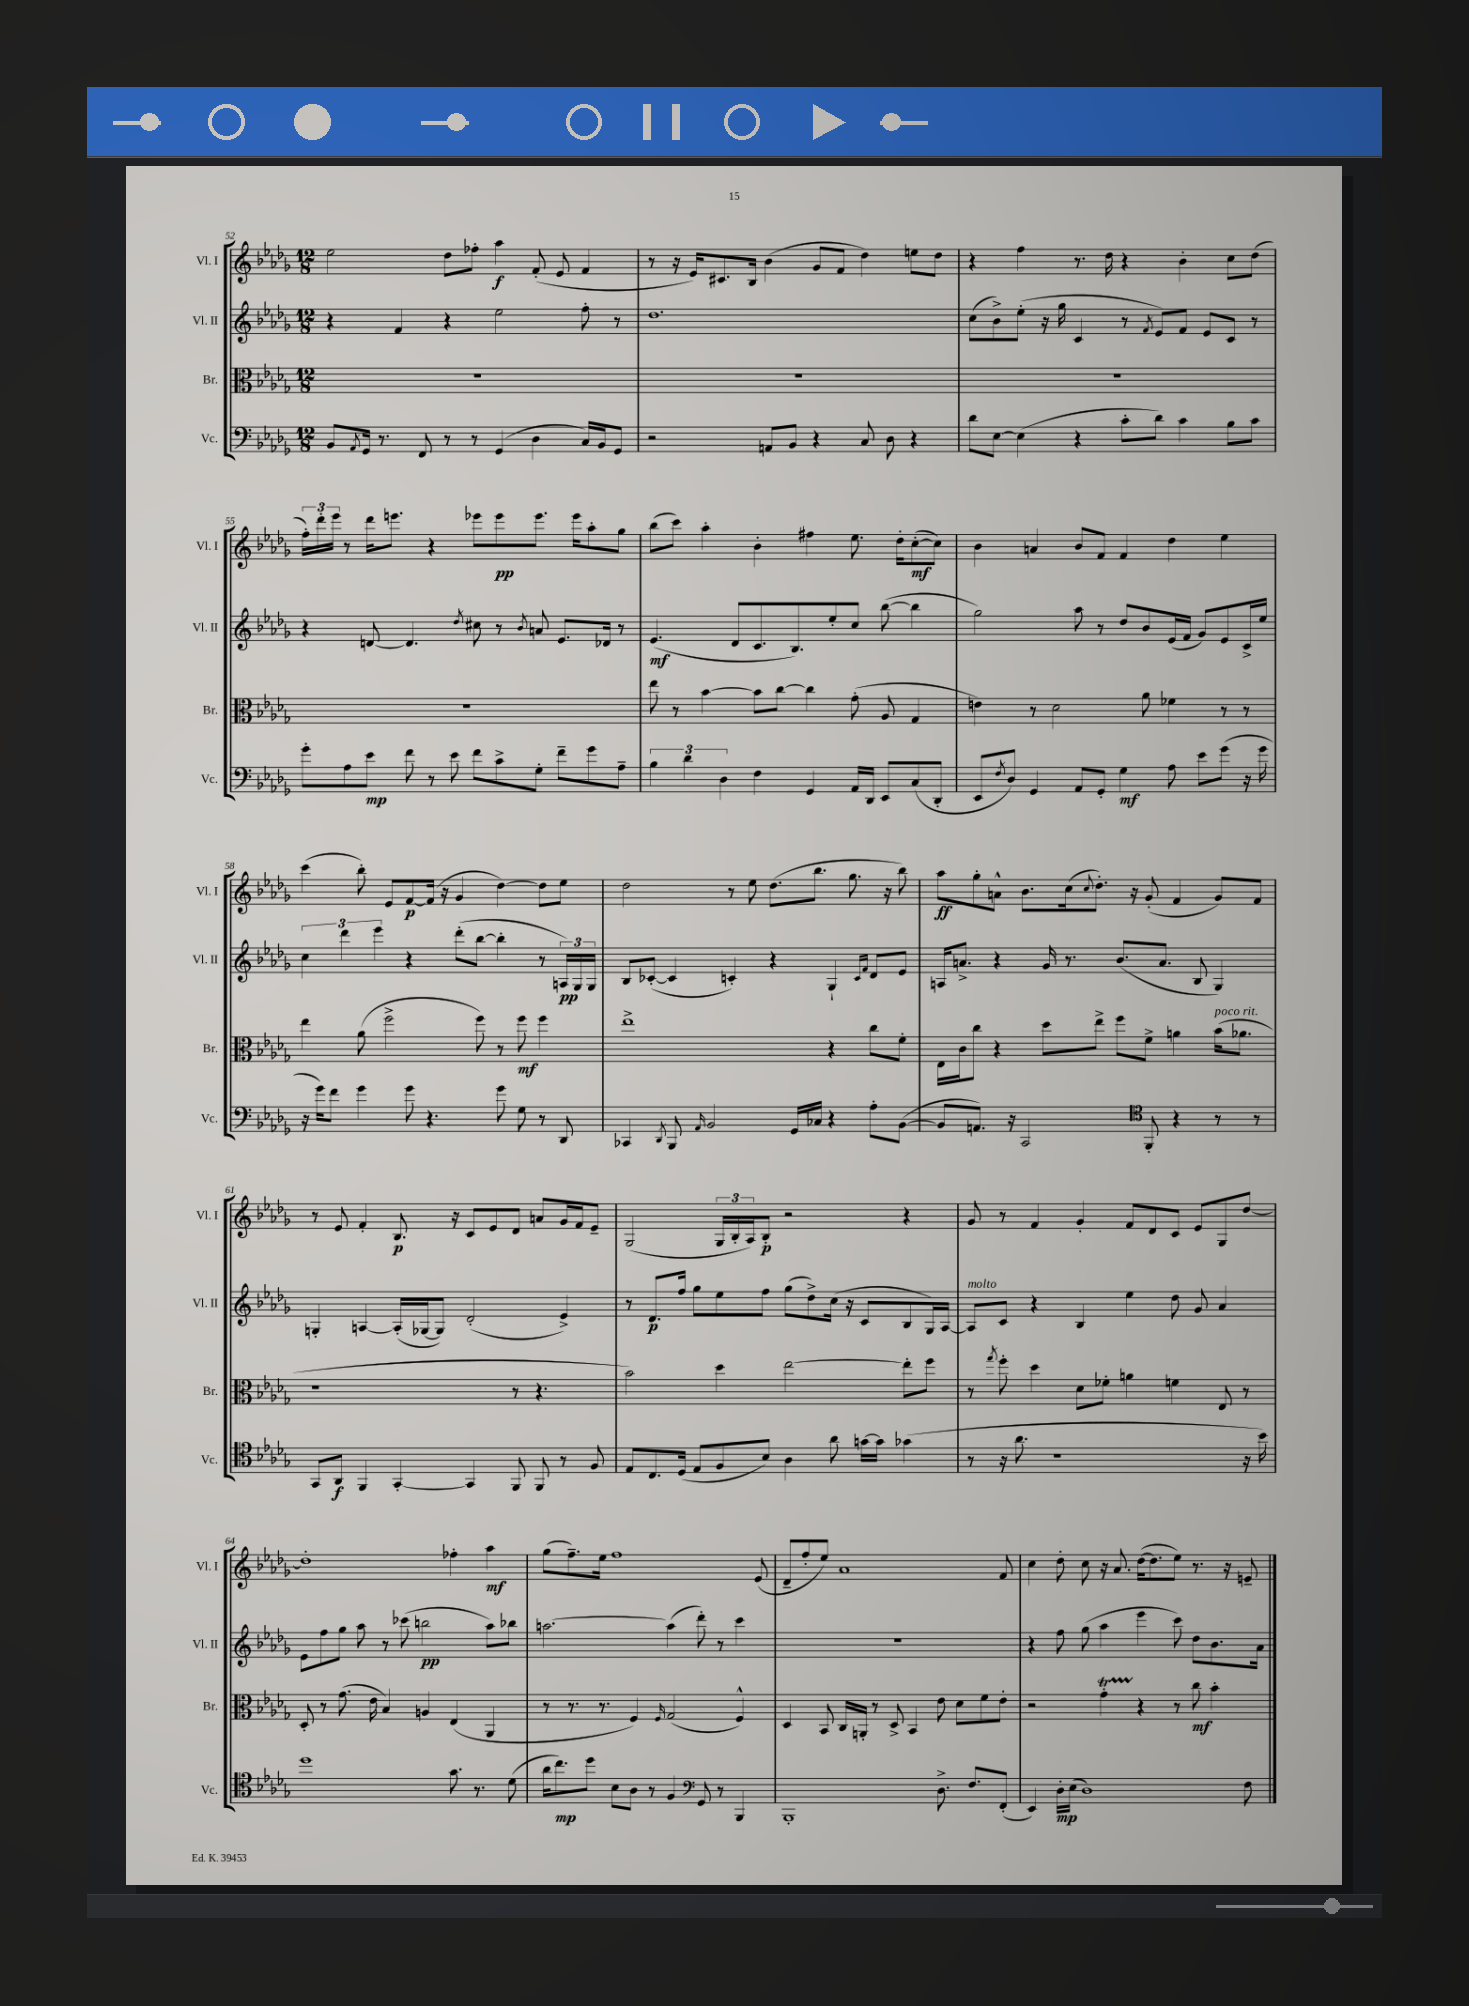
<<
\new StaffGroup <<
\new Staff = "s0" \with { instrumentName = "Vl. I" shortInstrumentName = "Vl. I" } {
    \clef treble \key des \major \numericTimeSignature \time 12/8
    ees''2 des''8 fes''8-. aes''4\f f'8-.( ees'8 f'4 |
    r8 r16 ees'16) cis'8. bes16 bes'4( ges'8 f'8 des''4) e''8 des''8 |
    r4 f''4 r8. des''16 r4 bes'4-. c''8 des''8( |
    \tuplet 3/2 { f''16-.) des'''16-. ees'''16 } r8 des'''16 e'''8. r4 ees'''8 ees'''8\pp ees'''8. ees'''16 aes''8-. ges''8 |
    bes''8( c'''8) aes''4-. bes'4-. fis''4 ees''8. des''16-. c''8~-.\mf( c''8) |
    bes'4 a'4 bes'8 f'8 f'4 des''4 ees''4 |
    c'''4( bes''8-.) ees'8 f'8~\p f'16( r16 ges'4 des''4~) des''8 ees''8 |
    des''2 r8 ees''8 des''8.( bes''8. ges''8. r16 bes''8) |
    aes''8\ff ges''8-. a'8-^ bes'8. c''16( \appoggiatura { c''8 } des''8.-.) r16 ges'8-.( f'4 ges'8) f'8 |
    r8 ees'8 f'4-. bes8.\p r16 c'8 ees'8 des'8 a'8 ges'16 f'16 ees'8-- |
    ges2( \tuplet 3/2 { ges16 bes16-. aes16) } bes8-.\p r2 r4 |
    ges'8 r8 f'4 ges'4-. f'8 des'8 c'8 ees'8 ges8 des''8~ |
    des''1-. fes''4-. aes''4\mf |
    ges''8( f''8.--) ees''16 f''1 ees'8( |
    des'8-- f''8-. ees''8) aes'1 f'8 |
    c''4 des''8-. c''8 r16 aes'8. des''16~( des''8. ees''8) r8. r16 e'8-- \bar "|." |
}
\new Staff = "s1" \with { instrumentName = "Vl. II" shortInstrumentName = "Vl. II" } {
    \clef treble \key des \major \numericTimeSignature \time 12/8
    r4 f'4 r4 ees''2 f''8-. r8 |
    des''1. |
    c''8( bes'8->) ees''8-.( r16 ges''16 c'4 r8 \acciaccatura { f'8 } ees'8) f'8 ees'8 c'8 r8 |
    r4 d'8~ d'4. \acciaccatura { des''8 } cis''8 r8 \acciaccatura { bes'8 } a'8 ees'8. des'16 r8 |
    ees'4.\mf( des'8 c'8. bes8.) ees''8-. c''8 bes''8~( bes''4 |
    ges''2) aes''8 r8 des''8 bes'8 ees'16( f'16 ges'8) ees'8 c'16-> ees''16 |
    \tuplet 3/2 { c''4 des'''4 ees'''4 } r4 des'''8-.( bes''8~ bes''4-. r8 \tuplet 3/2 { a16\pp) ges16 ges16 } |
    bes8 ces'8~-.( ces'4 c'4-.) r4 ges4-! \grace { c'16 f'16 } des'8 ees'8 |
    a16 a'8.-> r4 ges'16 r8. bes'8.( a'8. bes8 ges4) |
    g4-. a4~ a16-.( ges16~ ges8) des'2-.( ees'4->) |
    r8 des'8.\p f''16 ges''8 ees''8 f''8 ges''8( des''8->) c''16( r16 c'8 bes8 ges16) aes16~ |
    aes8^\markup { \italic "molto" } c'8 r4 bes4 ees''4 des''8 ges'8 aes'4 |
    ees'8 f''8 ges''8 aes''8 r8 ces'''8( b''2\pp aes''8) bes''8 |
    a''2.~ a''4( des'''8-.) r8 c'''4 |
    R1. |
    r4 f''8 ges''8( aes''4 ees'''4 c'''8) des''8 bes'8. aes'16 \bar "|." |
}
\new Staff = "s2" \with { instrumentName = "Br." shortInstrumentName = "Br." } {
    \clef alto \key des \major \numericTimeSignature \time 12/8
    R1. |
    R1. |
    R1. |
    R1. |
    ees''8 r8 bes'4~ bes'8 c''8~ c''4 ges'8-.( aes8 ges4 |
    e'4) r8 des'2 aes'8 fes'4 r8 r8 |
    ees''4 aes'8( f''2-> f''8) r8 f''8\mf f''4 |
    ees''1-> r4 c''8 f'8-. |
    ees16 c'16 c''8 r4 des''8 ees''8-> f''8 f'8-> a'4 bes'16^\markup { \italic "poco rit." }( aes'8. |
    r1 r8 r4. |
    bes'2) des''4 ees''2~ ees''8-. f''8 |
    r8 \acciaccatura { ges''8 } f''8-. des''4 des'8 fes'8-. a'4 f'4 ees8 r8 |
    des8-. r8 ges'8.( ees'16 bes4) a4 ees4( aes,4 |
    r8 r8. r8. f4) \grace { f16 } ges2( f4-^) |
    des4 bes,8 c16 a,16-. r8 des8-> bes,4 ees'8 des'8 f'8 ees'8-. |
    r2 ges'4-.\startTrillSpan r4\stopTrillSpan r8 c''8\mf bes'4-. \bar "|." |
}
\new Staff = "s3" \with { instrumentName = "Vc." shortInstrumentName = "Vc." } {
    \clef bass \key des \major \numericTimeSignature \time 12/8
    bes,8 \acciaccatura { aes,8 } ges,16 r8. f,8 r8 r8 ges,4( des4 c16) bes,16 ges,8 |
    r2 a,8 bes,8 r4 c8 des8 r4 |
    des'8 ees8~ ees4( r4 c'8-. des'8) c'4 bes8 c'8 |
    ges'8-. aes8 ees'8\mp f'8 r8 ees'8 f'8 c'8-> ges8-. f'8-- ges'8 aes8-- |
    \tuplet 3/2 { bes4 des'4 des4 } f4 ges,4 aes,16 des,16 ees,8 c8( des,8-. |
    ees,8 \acciaccatura { f8 } des8) ges,4 aes,8 ges,8-. ges4\mf aes8 ees'8 ges'8( r16 ges'16 |
    r16 ges'16) f'8 ges'4 ges'8 r4. ges'8 ges8 r8 des,8 |
    ces,4 \acciaccatura { des,8 } bes,,8 \grace { aes,16 } bes,2 ges,16 ces16 r4 aes8-. bes,8~( |
    bes,8 a,8.) r16 c,2 \clef tenor f,8-. r4 r8 r8 |
    ges,8 aes,8\f f,4 ges,4~-. ges,4 f,8 f,8 r8 f8 |
    ees8 c8. des16( ees8 f8 bes8) aes4 aes'8 g'16~ g'16 ges'4( |
    r8 r16 aes'8. r1 r16 bes'16) |
    des''1 ges'8. r8. des'8( |
    aes'16 c''8.\mp) des''8 bes8 aes8 r8 f4 \clef bass ges,8 r8 bes,,4 |
    bes,,1-. des8.-> f8. f,8-.( |
    ees,4) des16-.\mp ees16( des1) f8 \bar "|." |
}
>>
>>
\layout { \context { \Score currentBarNumber = #52 } }
